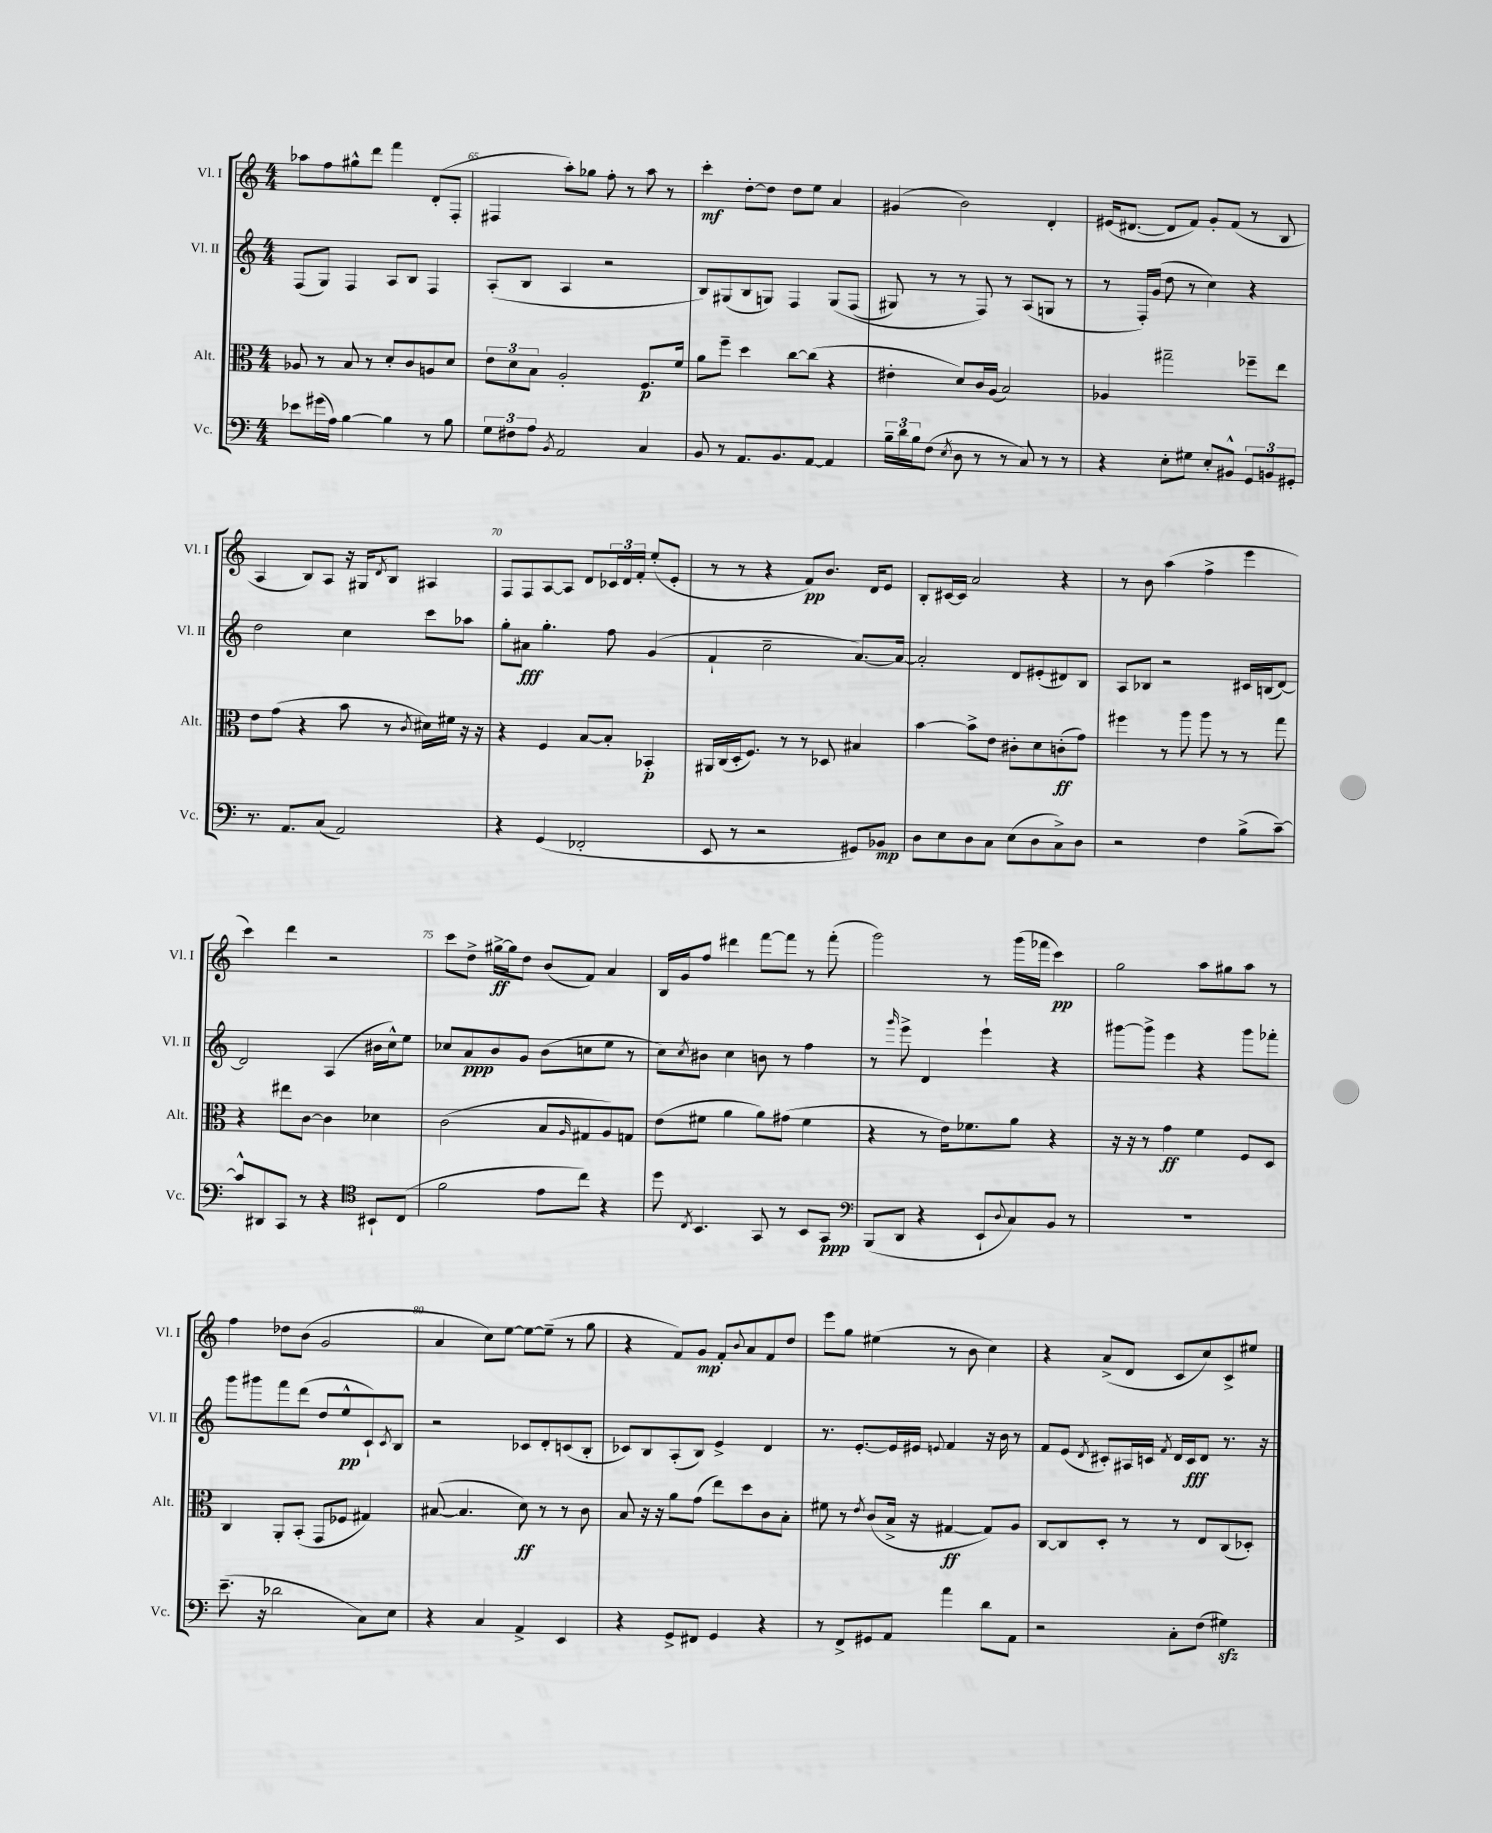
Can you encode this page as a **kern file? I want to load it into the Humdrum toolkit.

**kern	**kern	**kern	**kern
*staff4	*staff3	*staff2	*staff1
*clefF4	*clefC3	*clefG2	*clefG2
*k[]	*k[]	*k[]	*k[]
*M4/4	*M4/4	*M4/4	*M4/4
8e-	8A-	(8F	8aa-
(16g#	8r	8G)	8ff
16A)	.	.	.
[4B	8B	4F	8gg#^^
.	8r	.	8ddd
4B]	8d'	8A	4fff
.	8c	8B	.
8r	8A	4F	(8d'
8B	8d	.	8F'
=	=	=	=
12G	12e	(8A'	4F#
12F#	12d	.	.
.	.	8B	.
12A	12B	.	.
8qBB	.	.	.
2AA	2A'	4A	8aa')
.	.	.	8gg-
.	.	2r	8ff'
.	.	.	8r
4C	8.F	.	8aa
.	.	.	8r
.	16f	.	.
=	=	=	=
8BB	8a	8B)	4ccc'
8r	8ff~	(8G#	.
8.AA	4dd	8B	[8dd'
.	.	8G)	8dd]
8.BB	.	.	.
.	[8cc	4F	8dd
[8AA	(8cc]	.	8ee
4AA]	4r	&(8G	4a
.	.	(8F	.
=	=	=	=
24B~	4e#'	8G#)	(4g#
24d	.	.	.
24B	.	.	.
(8F	.	8r	.
8qE	.	.	.
8D	8d)	8r	2b)
8r	16c	8F&)	.
.	(16A	.	.
8r	2B)	8r	.
8C)	.	(8A	.
8r	.	8G	4d'
8r	.	8r	.
=	=	=	=
4r	4A-	8r	(16e#
.	.	.	[8.d#
.	.	16F')	.
.	.	(16g	.
8E'	2gg#~	8dd	8d#]
8G#	.	8r	8f)
8E'	.	4cc)	8g'
8BB#^^	.	.	(8f
12GG	8ff-~	4r	8r
12BB	.	.	.
.	8ee	.	8B
12GG#'	.	.	.
=	=	=	=
8.r	8e	2dd	4A
.	(8g	.	.
8.AA	.	.	.
.	4r	.	8B)
(8C	.	.	8A
2AA)	8b	4cc	16r
.	.	.	16G#
.	.	.	8qd
.	8r	.	8B
.	8qc	.	.
.	16d#)	8ccc	4A#
.	16f#	.	.
.	16r	8aa-	.
.	16r	.	.
=	=	=	=
4r	4r	8gg'	8F
.	.	8a#	8F
(4GG	4F	4.gg'	[8A
.	.	.	8A]
2FF-'	[8B	.	8d
.	8B']	8ff	24c-
.	.	.	24d
.	.	.	24f'
.	4BB-'	(4g	(8ee'
.	.	.	8e'
=	=	=	=
8EE	16AA#	4f`	8r
.	(16C	.	.
8r	16D'	.	8r
.	8.F)	.	.
2r	.	2cc~	4r
.	8r	.	.
.	8r	.	8f)
.	8D-	.	8.b
8GG#)	4B#	[8.a)	.
.	.	.	16d
8BB-	.	.	8e
.	.	16a_	.
=	=	=	=
8D	[4b	2a']	8B'
8E	.	.	[16c#
.	.	.	16c#]
8D	8b^]	.	2a
8C	8e	.	.
(8E	8c#'	8d	.
8D	8d	(8e#'	.
8C^)	(8c'	8d#)	4r
8D	8g)	8B	.
=	=	=	=
2r	4ff#	8A	8r
.	.	8B-	8b
.	8r	2r	(4aa
.	8aa	.	.
4F	8aa	.	4ff^
.	8r	.	.
(8B^	8r	16c#	4eee
.	.	(16B	.
[8c~)	8gg	[8d)	.
=	=	=	=
8c^^]	4r	2d]	4ccc)
8DD#	.	.	.
8CC	8ee#	.	4ddd
8r	[8c	.	.
4r	4c]	(4A	2r
*clefC4	*	*	*
8BB#`	4d-	16b#	.
.	.	16cc^^)	.
(8C	.	8ee	.
=	=	=	=
2f	(2c	8cc-	8ccc
.	.	8a	8dd^
.	.	8b	[16gg#^
.	.	.	16gg#]
.	.	8g	8dd
8e	8B	(8b	(8b
.	16qqA	.	.
8cc)	8G#	8cc	8f)
4r	8A)	8ee	4a
.	8G	8r	.
=	=	=	=
8dd	(8e	8cc)	16B
.	.	.	16g
8qC	.	8qcc	.
4.BB	8f#	8b#	8ff
.	4a	4cc	4ddd#
8GG	8a)	8b	[8fff
8r	(8g#	8r	8fff]
8BB	4f#	4ff	8r
8GG	.	.	(8fff'
=	=	=	=
*clefF4	*	*	*
(8BBB	4r	8r	2ggg)
.	.	16qqggg	.
8DD	.	8eee^	.
4r	8r	4d	.
.	16e)	.	.
.	8.f-	.	.
8EE`	.	4eee`	8r
8qqD	.	.	.
8C)	8a	.	(16ggg
.	.	.	16fff-
8BB	4r	4r	4ccc)
8r	.	.	.
=	=	=	=
1r	16r	[8ggg#	2gg
.	16r	.	.
.	8r	8ggg#^]	.
.	4g	4eee	.
.	4f	4r	8aa
.	.	.	8gg#
.	8F	8ggg#	8aa
.	8D	8fff-'	8r
=	=	=	=
(8.e~	4C	8ggg	4ff
.	.	8ggg#	.
16r	.	.	.
2d-	8AA'	8fff	8dd-
.	(8BB'	(8ddd	(8b
.	8GG	8dd	2g
.	8F-	8ee^^	.
8C)	4G#)	8c`)	.
.	.	8qc	.
8E	.	8B	.
=	=	=	=
4r	([8B#	2r	4a
.	4.B#]	.	.
4C	.	.	8cc)
.	.	.	[8ee
4AA^	8d)	8c-	8ee_
.	8r	8d'	(8ee~]
4EE	8r	(8c	8r
.	8c	8B'	8gg
=	=	=	=
4r	8B	8c-)	4r
.	16r	8B	.
.	16r	.	.
8GG^	8a	(8A'	8f)
8FF#	(8g	8B)	8g
4GG	8ee)	4e^	8f'
.	.	.	8qqb
.	8dd	.	8a
4r	8c	4d	8f
.	8B'	.	8dd
=	=	=	=
8r	8f#	8.r	8eee
8FF^	8r	.	8gg
.	.	[8.e'	.
.	8qe	.	.
8GG#	(8c	.	(4ee#
8AA	16B^	16e]	.
.	16r	16e#	.
.	.	8qqe	.
4a	[4G#	4f	8r
.	.	.	8b
8d	8G#])	16r	4cc)
.	.	16b	.
8AA	8A	8r	.
=	=	=	=
2r	[8C	8f	4r
.	8C]	(8e	.
.	.	8qd	.
.	8D'	8c#')	(8a^
.	8r	16A#	8d
.	.	16c	.
.	.	8qf	.
8C'	8r	16d	8c
.	.	16c	.
(8F	8E	8d	8cc)
4G#)	(8C	8.r	8c^
.	8D-')	.	8ee#
.	.	16r	.
==	==	==	==
*-	*-	*-	*-
